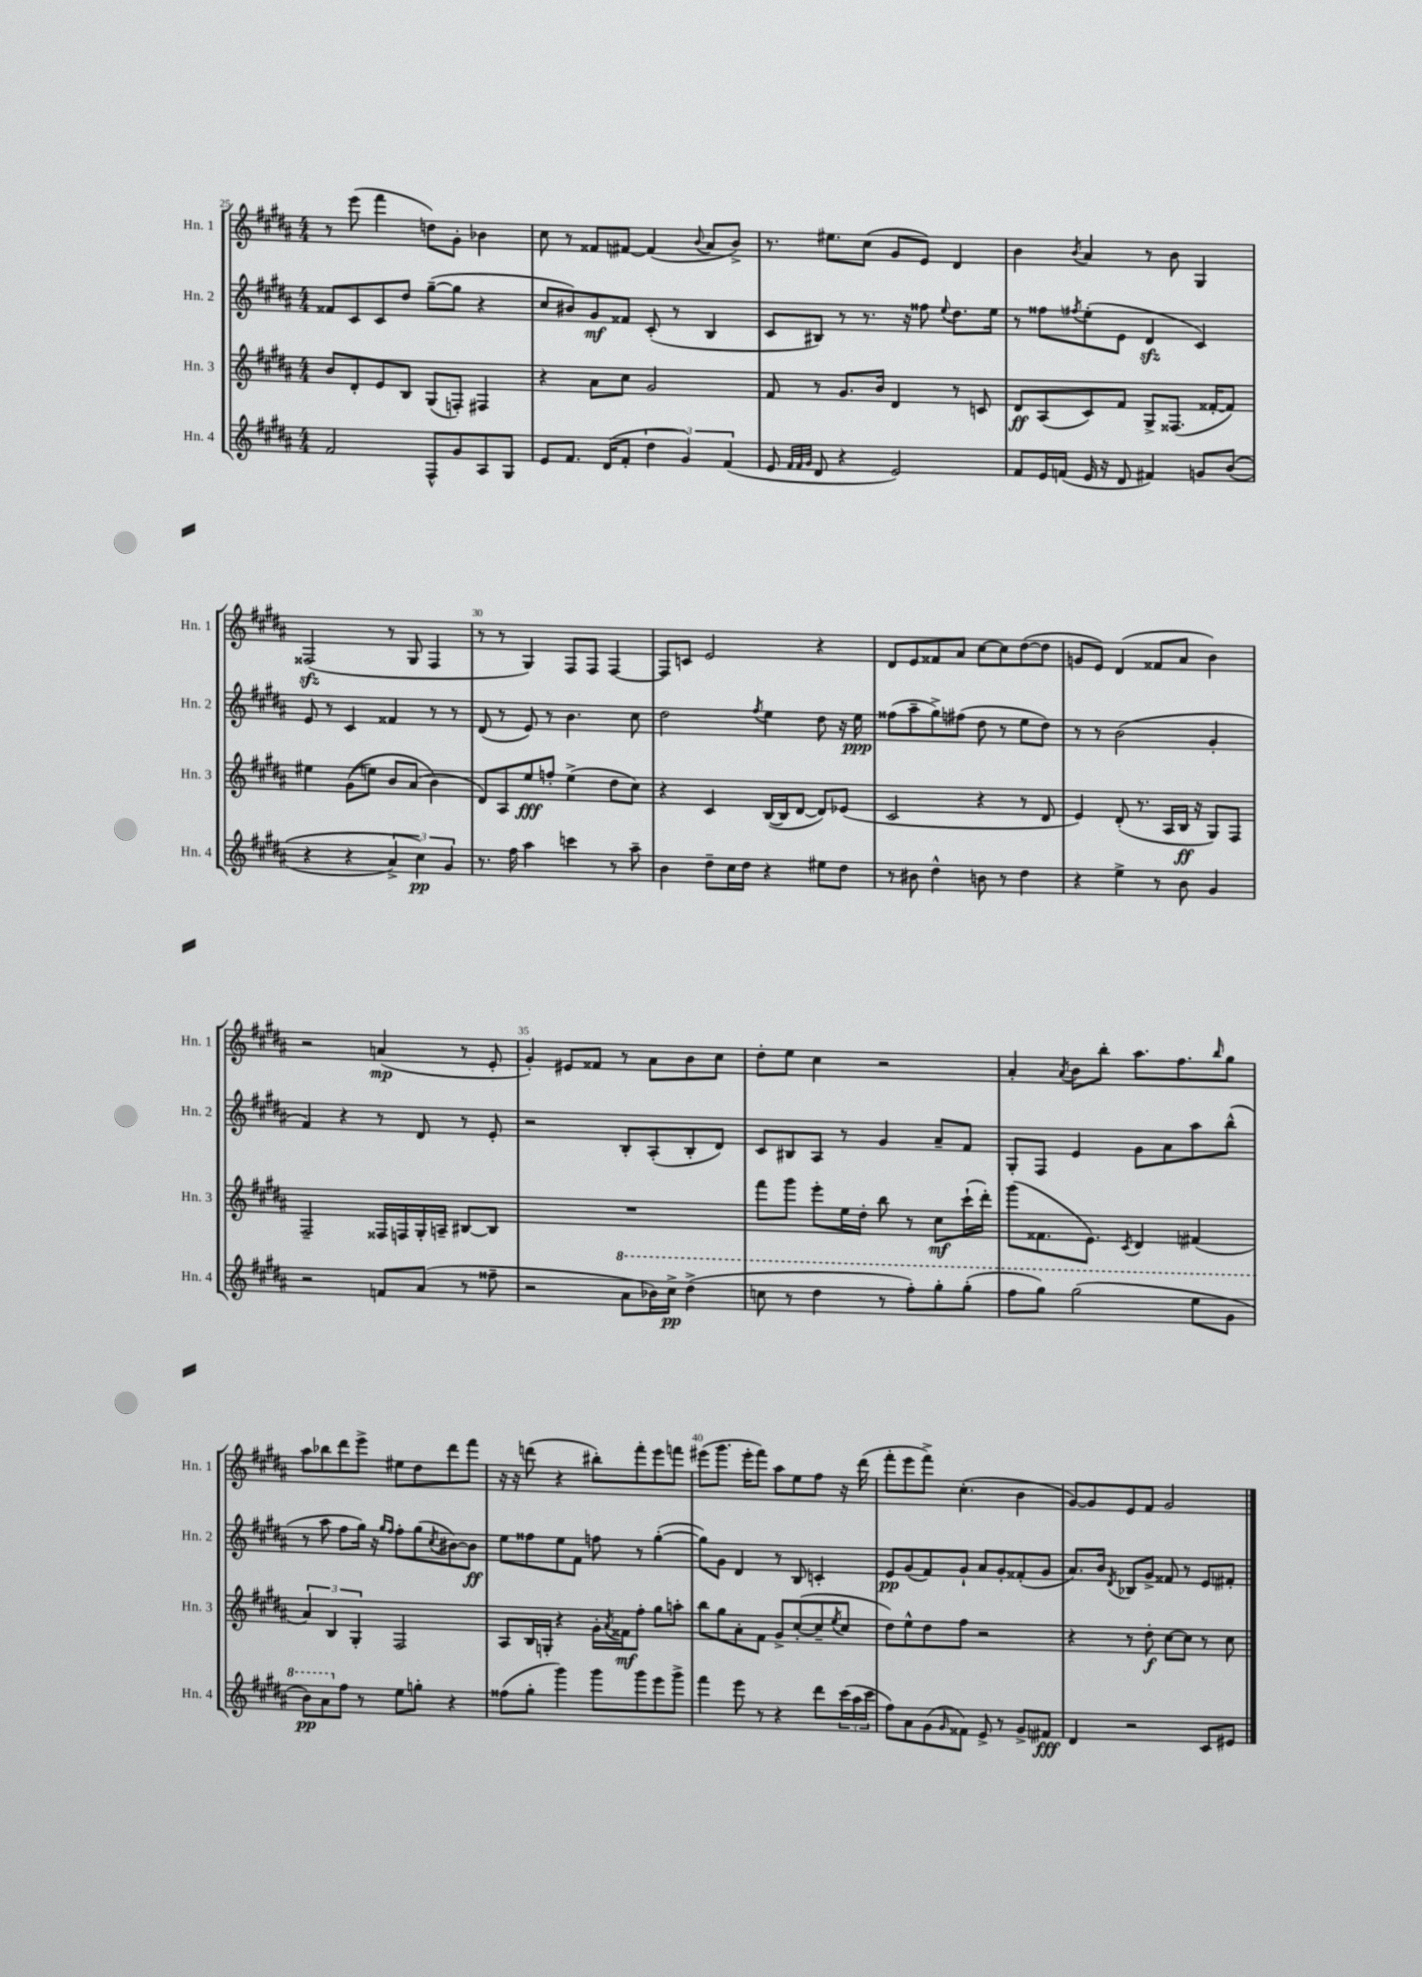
<<
\new StaffGroup <<
\new Staff = "s0" \with { instrumentName = "Hn. 1" shortInstrumentName = "Hn. 1" } {
    \clef treble \key b \major \numericTimeSignature \time 4/4
    r8 e'''8( fis'''4 d''8) gis'8-. bes'4 |
    cis''8 r8 fisis'8 fis'8~ fis'4( \appoggiatura { b'8 } ais'8 b'8->) |
    r8. eis''8. cis''8( gis'8 e'8) dis'4 |
    b'4 \acciaccatura { b'8 } ais'4 r8 b'8 gis4 |
    fisis2\sfz( r8 gis8 fisis4 |
    r8 r8 gis4) fis8 fis8 fis4~ |
    fis8 c'8 e'2 r4 |
    dis'8 e'8 fisis'8 ais'8 cis''8~ cis''8 dis''8~( dis''8 |
    g'8 e'8) dis'4( fisis'8 ais'8 b'4) |
    r2 a'4\mp( r8 e'8-. |
    gis'4-.) eis'8 fisis'8 r8 ais'8 b'8 cis''8 |
    dis''8-. e''8 cis''4 r2 |
    ais'4-. \acciaccatura { ais'8 } b'8 b''8-. ais''8. fis''8. \grace { b''16 } gis''8 |
    ais''8 bes''8 dis'''8 e'''8-> eis''8 dis''8 dis'''8 fis'''8 |
    r16 r16 d'''8( r4 bis''8-.) fis'''8-. e'''8 f'''8 |
    eis'''8( gis'''8. eis'''16-. fis'''8) ais''8 e''8 fis''8 r16 dis'''16( |
    fis'''8-. e'''8 fis'''8->) cis''4.-.( b'4 |
    gis'8~) gis'8 e'8 fis'8 gis'2 \bar "|." |
}
\new Staff = "s1" \with { instrumentName = "Hn. 2" shortInstrumentName = "Hn. 2" } {
    \clef treble \key b \major \numericTimeSignature \time 4/4
    fisis'8 cis'8 cis'8 dis''8 gis''8~--( gis''8 r4 |
    cis''8 bis'8) gis'8\mf fisis'8 cis'8-.( r8 b4 |
    cis'8 bis8) r8 r8. r16 fisis''8 \appoggiatura { e''8 } dis''8. e''16 |
    r8 fisis''8 \acciaccatura { fis''8 } e''8-.( e'8 dis'4\sfz cis'4) |
    e'8 r8 cis'4 fisis'4 r8 r8 |
    dis'8( r8 e'8) r8 b'4. cis''8 |
    dis''2 \acciaccatura { fis''8 } e''4 dis''8 r16 e''16\ppp |
    fisis''8( ais''8-- gis''8->) fis''8( dis''8 r8 e''8 dis''8) |
    r8 r8 b'2( gis'4-. |
    fis'4) r4 r8 dis'8 r8 e'8-. |
    r2 b8-. ais8-.( b8-. dis'8) |
    cis'8 bis8 ais8 r8 gis'4 ais'8-- fis'8 |
    gis8-. fis8 e'4 gis'8 ais'8 ais''8 b''8-^( |
    r8 ais''8 fis''8 gis''16) r16 \grace { gis''16 fis''16 } fis''8-. gis''8( \acciaccatura { cis''8 } bis'8~) bis'8\ff |
    e''8 fisis''8 e''8 fis'8 f''8 r8 gis''4~-.( |
    gis''8) gis'8 dis'4 r8 b8 c'4-. |
    e'8\pp gis'8( fis'8) gis'8-! ais'8 gis'8-. fisis'8-.( gis'8 |
    ais'8.) b'16 \acciaccatura { dis'8 } bes8 gis'8-> fisis'8 r8 e'8 fis'8-. \bar "|." |
}
\new Staff = "s2" \with { instrumentName = "Hn. 3" shortInstrumentName = "Hn. 3" } {
    \clef treble \key b \major \numericTimeSignature \time 4/4
    b'8 dis'8-. e'8 b8 gis8( f8-.) fis4 |
    r4 ais'8 cis''8 gis'2 |
    fis'8 r8 gis'8. b'16 dis'4 r8 c'8 |
    dis'8\ff ais8( cis'8) fis'8 gis8-> fisis8.( fisis'16~-. fisis'8) |
    eis''4 gis'8(\( e''8) b'8 ais'8( b'4\) |
    dis'8) ais8 e''8\fff f''8-. e''4->( dis''8 cis''8) |
    r4 cis'4 b16~( b16 dis'8~ dis'8) ees'8( |
    cis'2 r4 r8 dis'8 |
    e'4) dis'8-.( r8. ais16 b16\ff r16 gis8) fis8 |
    fis2-- fisis16 f16 gis16-. a16-- bis8~ bis8 |
    R1 |
    fis'''8 gis'''8 e'''8-. e''16 dis''16-. b''8 r8 cis''8\mf cis'''16-!( dis'''16-.) |
    gis'''8( fisis'8. e'8.) \acciaccatura { cis'8 } dis'4 fis'4( |
    \tuplet 3/2 { ais'4) b4 gis4-. } fis2 |
    ais8 b16 g16-. r4 gis'16-. \acciaccatura { ais'8 } fisis'16\mf fis''8-. gis''8 a''8-. |
    b''8 gis''8 ais'8-. fis'8 gis'8-> cis''8~-.( cis''8-- \acciaccatura { e''8 } cis''8 |
    dis''8) e''8-^ dis''8 fis''8 r2 |
    r4 r8 dis''8-.\f cis''8~ cis''8 r8 cis''8 \bar "|." |
}
\new Staff = "s3" \with { instrumentName = "Hn. 4" shortInstrumentName = "Hn. 4" } {
    \clef treble \key b \major \numericTimeSignature \time 4/4
    fis'2 fis8-^ gis'8 ais8 gis8 |
    e'8 fis'8. dis'16( fis'8-. \tuplet 3/2 { dis''4 gis'4) fis'4( } |
    e'8 \grace { fis'32 fis'32 gis'32 } dis'8 r4 e'2) |
    fis'8 e'16 f'16( e'16 r16 dis'8 fis'4) g'8 b'8(\( |
    r4 r4 \tuplet 3/2 { ais'4->) cis''4\pp\) gis'4 } |
    r8. fis''16 ais''4 c'''4 r8 ais''8-- |
    b'4 dis''8-- cis''16 dis''16 r4 eis''8 dis''8 |
    r8 bis'8 dis''4-^ b'8 r8 dis''4 |
    r4 e''4-> r8 b'8 gis'4 |
    r2 f'8 ais'8( r8 fisis''8-- |
    r2 \ottava #1 ais''8 bes''16) cis'''16->\pp dis'''4->( |
    c'''8 r8 dis'''4 r8 fis'''8-.) gis'''8-. gis'''8-.( |
    fis'''8 gis'''8) gis'''2( e'''8 gis''8 |
    b''8\pp) ais''8 \ottava #0 fis''8 r8 e''8 g''8-. r4 |
    fisis''8( gis''8-. gis'''4) gis'''8 gis'''8 e'''8 gis'''8-> |
    fis'''4 e'''8 r8 r4 dis'''8 \tuplet 3/2 { cis'''16( ais''16 cis'''16 } |
    fis''8) ais'8 gis'8( \grace { gis'16 } fisis'8) e'8-> r8 gis'8-> fis'8\fff |
    dis'4 r2 cis'8 eis'8 \bar "|." |
}
>>
>>
\layout { \context { \Score currentBarNumber = #25 \override BarNumber.break-visibility = ##(#f #t #t) barNumberVisibility = #(every-nth-bar-number-visible 5) } }
